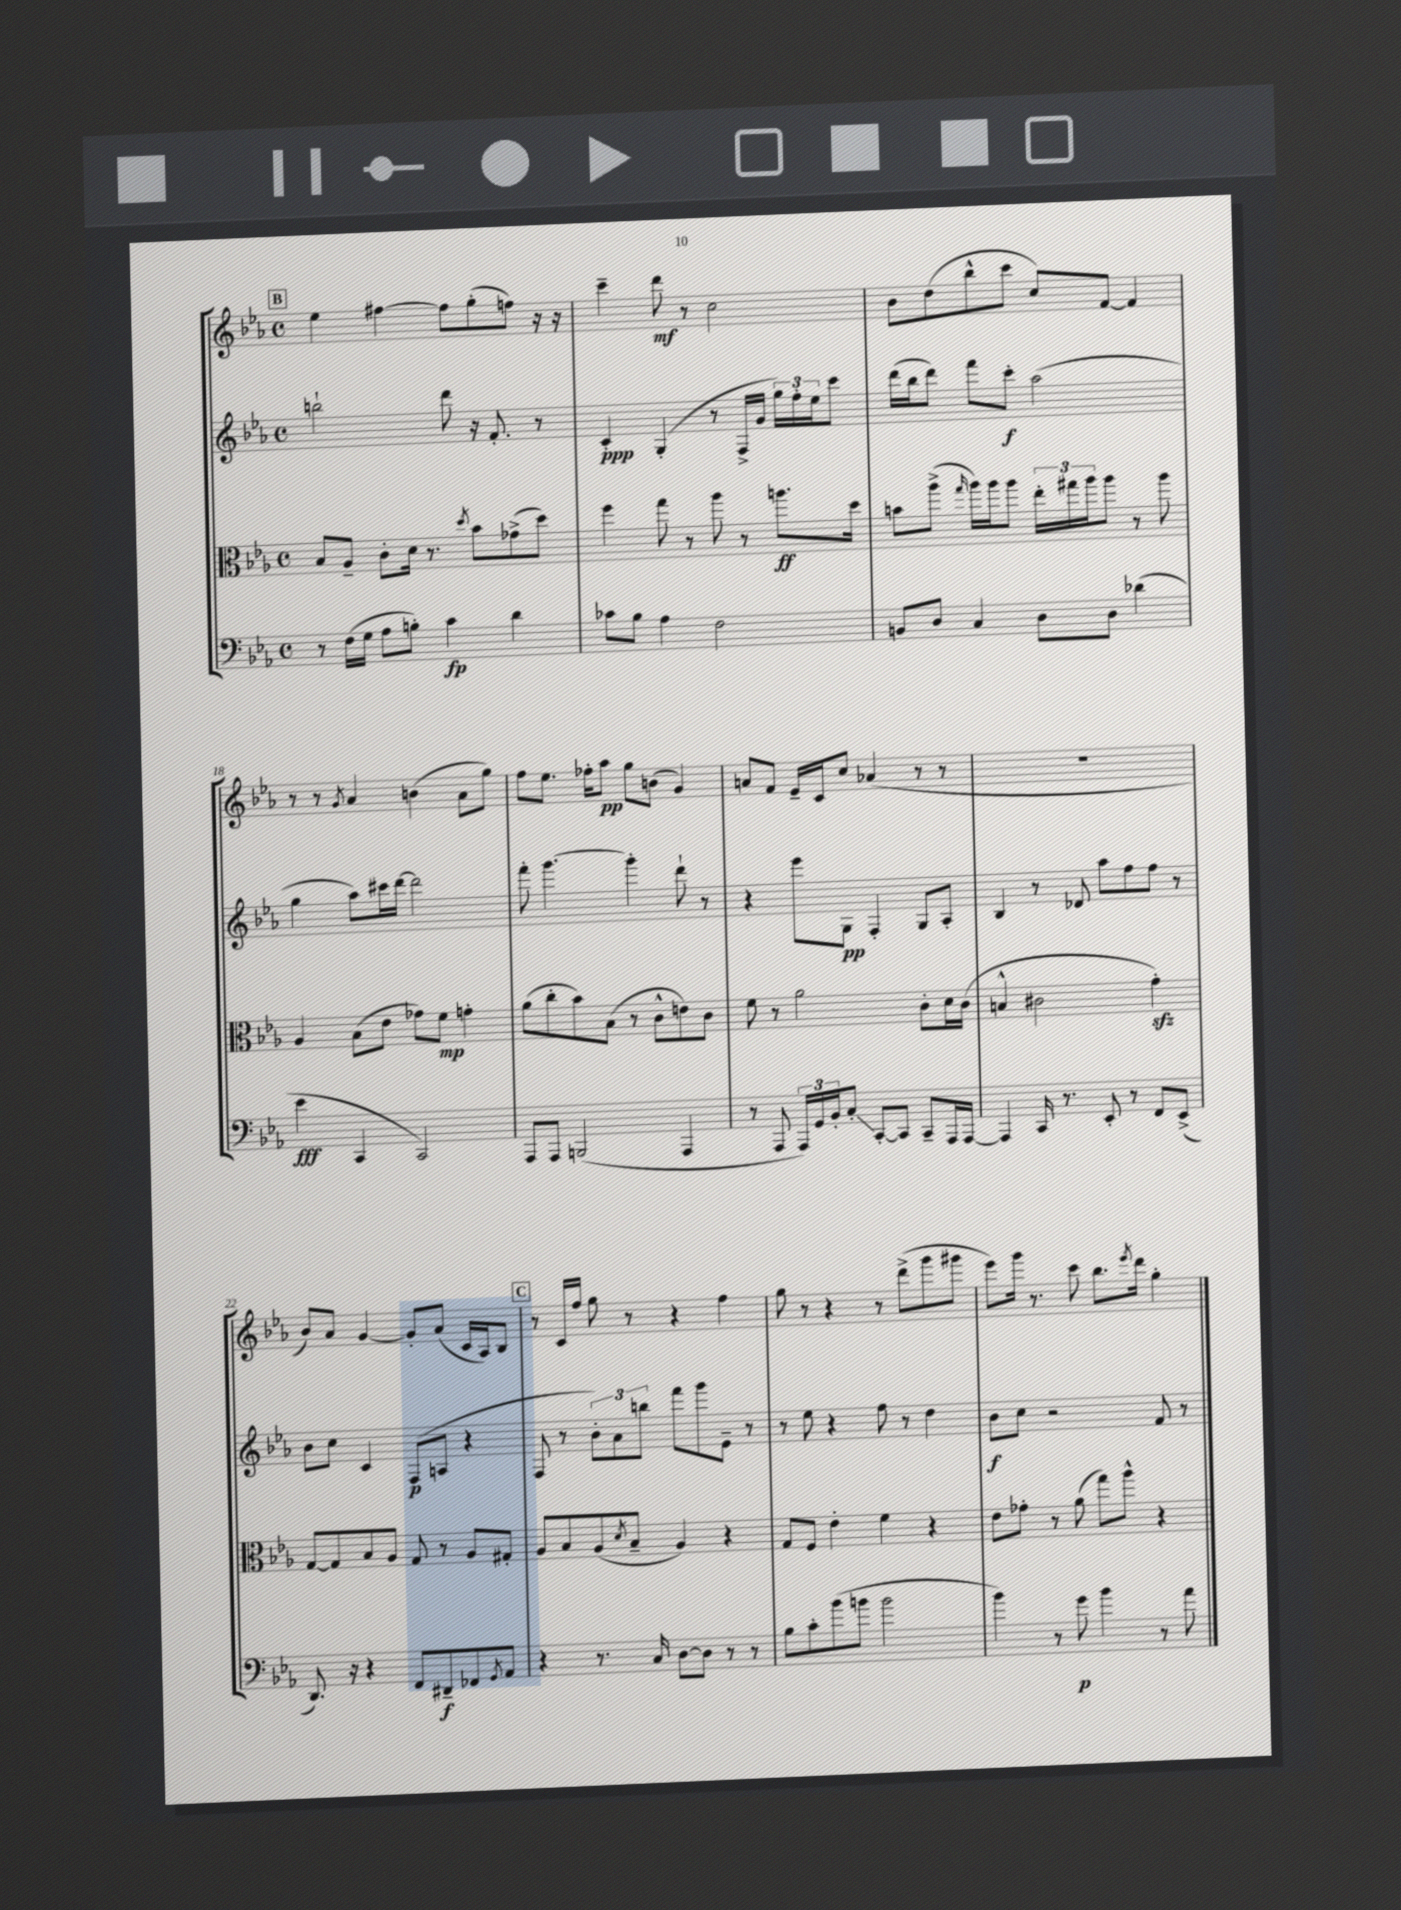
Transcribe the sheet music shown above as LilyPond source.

<<
\new StaffGroup <<
\new Staff = "s0" {
    \clef treble \key ees \major \defaultTimeSignature \time 4/4
    \mark \markup { \box "B" } ees''4 fis''4~ fis''8 g''8-.( f''8) r16 r16 |
    c'''4-- d'''8\mf r8 c''2 |
    bes'8 d''8( bes''8-^ c'''8 c''8) f'8~ f'4 |
    r8 r8 \acciaccatura { g'8 } aes'4 b'4( aes'8 g''8) |
    f''8 ees''8. fes''16-. aes''8\pp g''8 b'8( g'4) |
    a'8 f'8 ees'16-- c'16 c''8 aes'4( r8 r8 |
    R1 |
    bes'8) aes'8 g'4~ g'8-. aes'8( c'16 aes16) bes8 |
    \mark \markup { \box "C" } r8 c'16 f''16 g''8 r8 r4 f''4 |
    g''8 r8 r4 r8 d'''8->( g'''8 gis'''8 |
    ees'''8) g'''16 r8. c'''8 bes''8. \acciaccatura { ees'''8 } d'''16 g''4-. \bar "|." |
}
\new Staff = "s1" {
    \clef treble \key ees \major \defaultTimeSignature \time 4/4
    \mark \markup { \box "B" } b''2-! d'''8 r16 f'8.-. r8 |
    c'4-.\ppp g4-.( r8 f16-> g'16 \tuplet 3/2 { g''16) f''16-. ees''16 } c'''8 |
    d'''16( bes''16 d'''8) f'''8 c'''8-.\f aes''2( |
    g''4 aes''8) cis'''16 d'''16~ d'''2 |
    f'''8-. g'''4.~ g'''4-. d'''8-! r8 |
    r4 ees'''8 g8\pp f4-. g8 aes8-. |
    bes4 r8 des'8 aes''8 f''8 f''8 r8 |
    bes'8 c''8 c'4 f8\p( a8 r4 |
    \mark \markup { \box "C" } f8 r8 \tuplet 3/2 { bes'8-.) aes'8 b''8 } f'''8 g'''8 ees'8-- r8 |
    r8 ees''8 r4 f''8 r8 d''4 |
    bes'8\f c''8 r2 f'8 r8 \bar "|." |
}
\new Staff = "s2" {
    \clef alto \key ees \major \defaultTimeSignature \time 4/4
    \mark \markup { \box "B" } bes8 aes8-- c'8-. d'16 r8. \acciaccatura { d''8 } bes'8 ges'8->( d''8) |
    f''4 g''8 r8 aes''8 r8 a''8.\ff d''16 |
    b'8 aes''8->( \grace { g''16 } aes''16) aes''16 aes''8 \tuplet 3/2 { ees''16-. gis''16 aes''16 } aes''8 r8 aes''8 |
    aes4 bes8( ees'8 ges'8) f'8\mp g'4-. |
    aes'8( c''8-. bes'8) bes8( r8 c'8-^ e'8) c'8 |
    f'8 r8 aes'2 c'8-. d'16 c'16( |
    b4-^ cis'2 g'4-.\sfz) |
    g8~ g8 bes8 aes8 g8 r8 aes8 gis8-. |
    \mark \markup { \box "C" } aes8 bes8 aes8( \acciaccatura { d'8 } bes8-- aes4) r4 |
    g8 f8 ees'4-. f'4 r4 |
    ees'8 ges'8-. r8 aes'8( g''8) aes''8-^ r4 \bar "|." |
}
\new Staff = "s3" {
    \clef bass \key ees \major \defaultTimeSignature \time 4/4
    \mark \markup { \box "B" } r8 f16( g16 aes8 b8-.) c'4\fp d'4 |
    ces'8 bes8 aes4 f2 |
    b,8 d8 c4 d8 d8 des'4( |
    ees'4\fff c,4 c,2) |
    aes,,8 aes,,8 b,,2( aes,,4 |
    r8 aes,,8 \tuplet 3/2 { aes,,16) g,16 bes,16-. } c8-.\glissando c,8~-. c,8 c,8-- aes,,16 aes,,16~ |
    aes,,4 c,16 r8. ees,8-. r8 f,8 ees,8->( |
    d,8.) r16 r4 f,8 dis,8--\f fes,8 \acciaccatura { g,8 } aes,8 |
    \mark \markup { \box "C" } r4 r8. c16 d8~ d8 r8 r8 |
    bes8 c'8-. bes'8( b'8 b'2 |
    bes'4) r8 g'8\p bes'4 r8 aes'8 \bar "|." |
}
>>
>>
\layout { \context { \Score currentBarNumber = #15 } }
